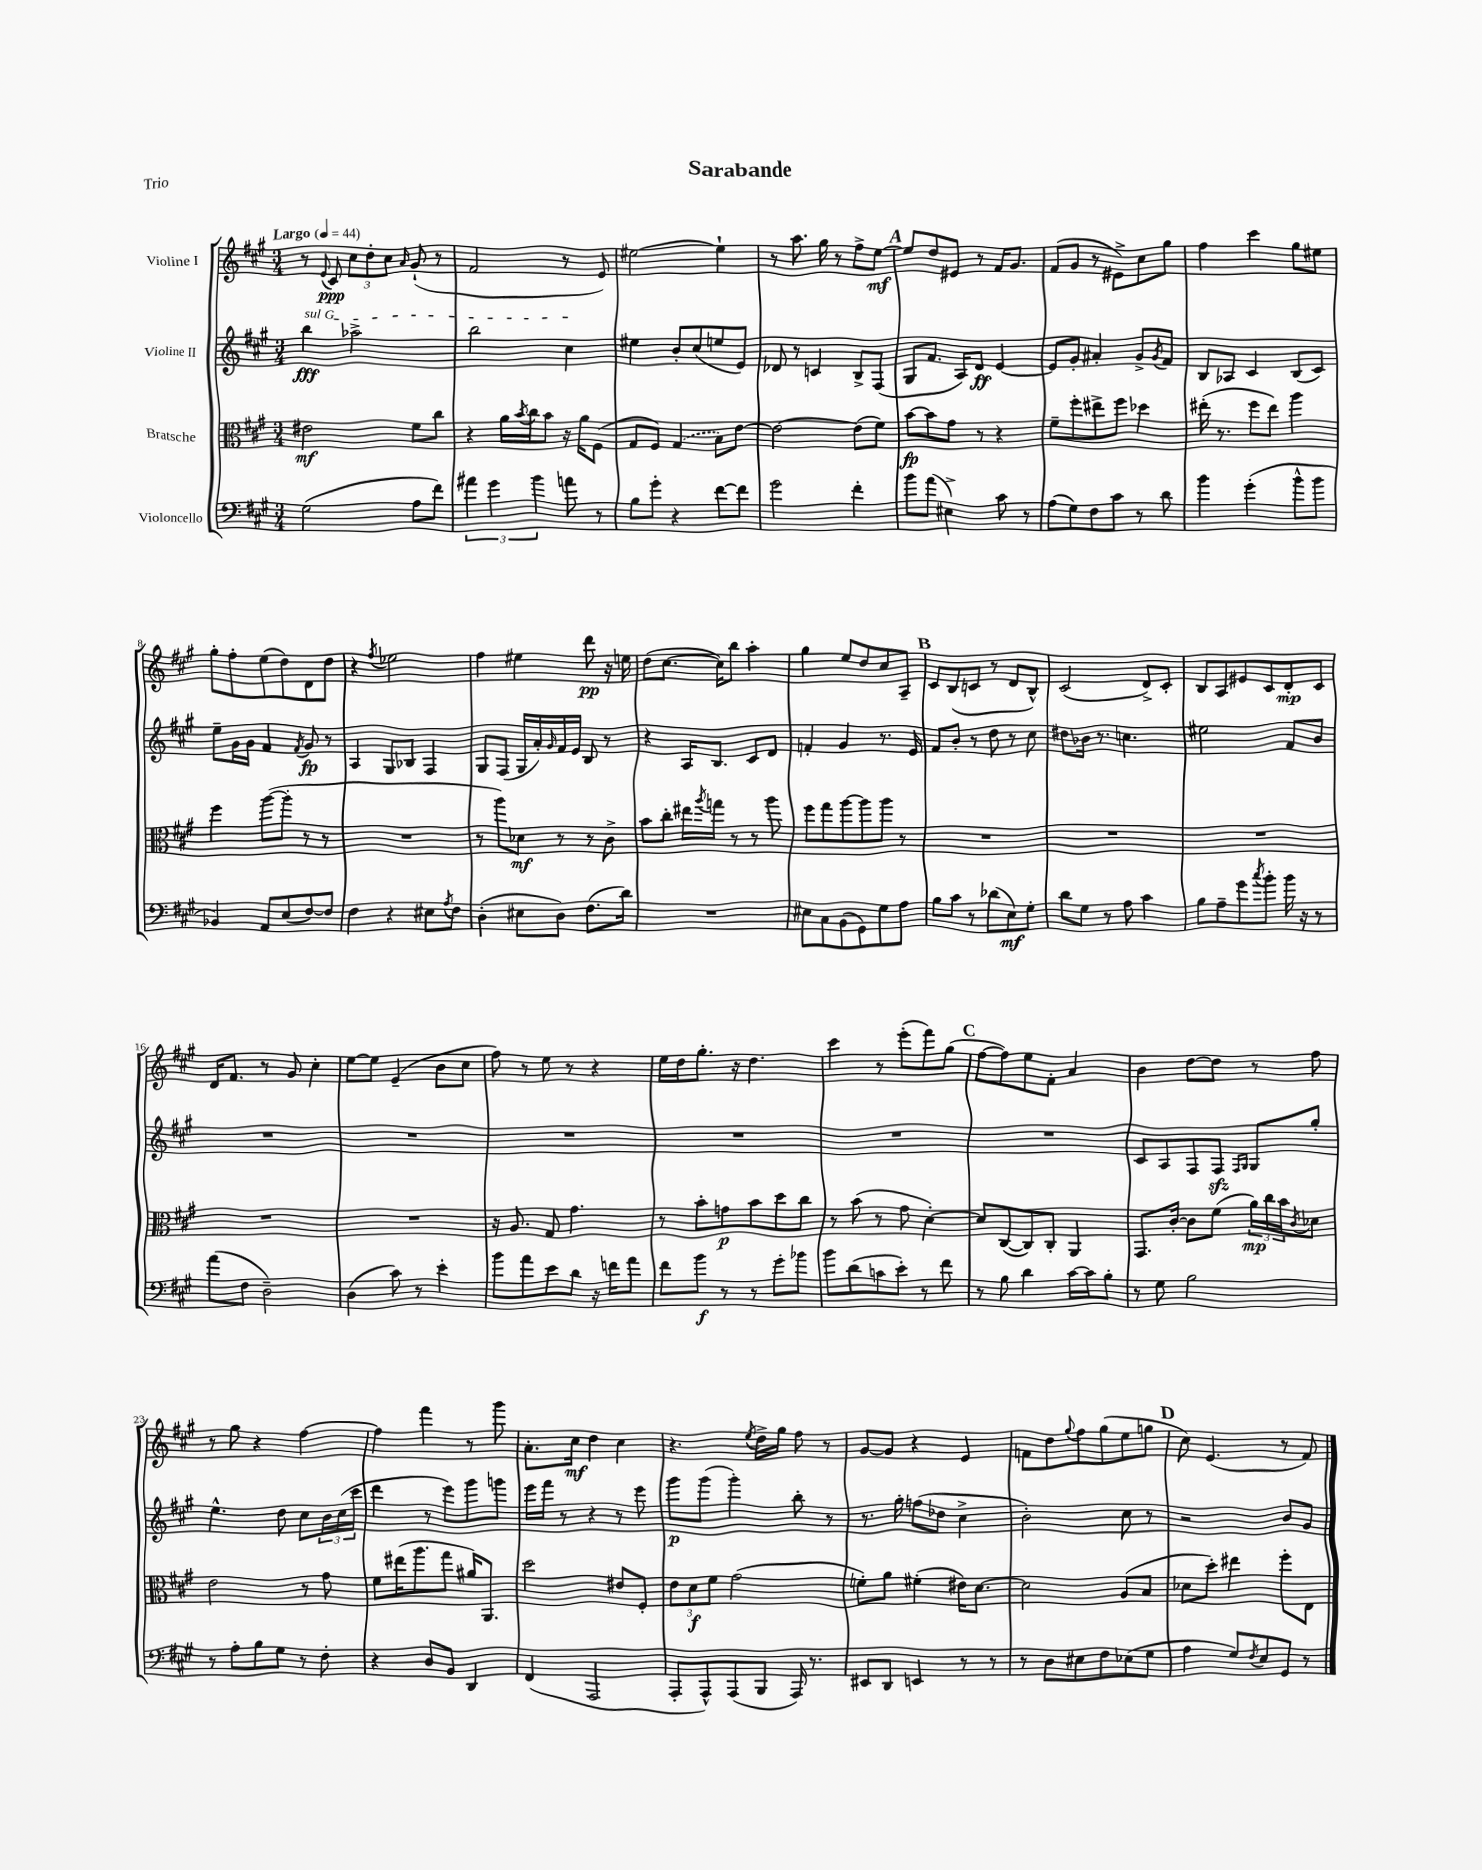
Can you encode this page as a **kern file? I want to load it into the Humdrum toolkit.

**kern	**kern	**kern	**kern
*staff4	*staff3	*staff2	*staff1
*clefF4	*clefC3	*clefG2	*clefG2
*k[f#c#g#]	*k[f#c#g#]	*k[f#c#g#]	*k[f#c#g#]
*M3/4	*M3/4	*M3/4	*M3/4
*MM44	*MM44	*MM44	*MM44
(2G#	2e#	4bb	8r
.	.	.	8qqe
.	.	.	8c#
.	.	2aa-^	12cc#
.	.	.	12dd'
.	.	.	12cc#
.	.	.	16qqa
8A	8f#	.	(8g#`
8f#)	8cc#	.	8r
=	=	=	=
6a#	4r	2bb	2f#
6g#	.	.	.
.	16a	.	.
.	8qb	.	.
.	16cc#	.	.
6b	.	.	.
.	8b	.	.
8a	16r	4cc#	8r
.	16a	.	.
8r	(8F#	.	8e)
=	=	=	=
8B	8G#	4ee#	[2ee#
8g#'	8F#)	.	.
4r	(4G#	8b'	.
.	.	(8cc#	.
[8f#	8B)	8ee	4ee#`]
8f#]	[8e	8e)	.
=	=	=	=
2g#	2e_	8d-	8r
.	.	8r	8.aa
.	.	4c	.
.	.	.	16gg#
.	.	.	8r
4f#'	(8e]	8B^	8ff#^
.	8f#)	(8F#	[8ee
=	=	=	=
8b	[8b	8G#	8ee]
(8a	8b]	8.f#	8dd
4E#^)	8g#	.	8e#
.	.	16A)	.
.	8r	8d	8r
8c#	4r	[4e	16f#
.	.	.	8.g#
8r	.	.	.
=	=	=	=
(8A	8f#~	8e]	(8f#
8G#)	8ff#'	8g#'	8g#
8F#	8ee#^	4a#'	8r
8c#	8ff#	.	8e#^)
8r	4dd-	8g#^	8cc#
.	.	8qg#	.
8d	.	8f#	8gg#
=	=	=	=
4b	(16ee#'	8B	4ff#
.	8.r	.	.
.	.	8A-	.
(4g#'	8ff#	4c#	4ccc#
.	8ee#)	.	.
8b^^	4aa	(8B	8gg#
8b	.	8c#)	8ee#
=	=	=	=
4BB-)	4ff#	8ee~	8gg#'
.	.	16g#	8ff#'
.	.	16g#	.
8AA	([8aa	4f#	(8ee
(8E	8aa']	.	8dd)
.	.	8qf#	.
[8F#)	8r	8g#	8d
8F#]	8r	8r	8dd
=	=	=	=
4F#	2.r	4A	4r
.	.	.	8qff#
4r	.	8G#	2ee-
.	.	8B-	.
8E#	.	4F#	.
8qA	.	.	.
8F#	.	.	.
=	=	=	=
(4D'	8r	8G#	4ff#
.	8aa)	(8F#	.
8E#	8d-	16G#	4ee#
.	.	16a')	.
.	.	16qqg#	.
8D)	8r	16f#	.
.	.	16e	.
(8.F#	8r	8B	8ddd
.	8c#^	8r	16r
16d)	.	.	16ee
=	=	=	=
2.r	8b	4r	(8dd
.	8cc#'	.	[8.cc#
.	16ee#	16A	.
.	8qaa	.	.
.	16gg	8.B	16cc#])
.	8r	.	8bb
.	8r	8c#	4aa'
.	8aa	8d	.
=	=	=	=
8E#	8ff#	4f'	4gg#
8C#	8gg#	.	.
(8BB	[8aa	4g#	8ee
8GG#)	8aa]	.	8dd
8G#	8aa	8.r	8cc#
8A	8r	.	8A~
.	.	16e	.
=	=	=	=
8B	2.r	8f#	8c#
8c#	.	8b'	(8B
8r	.	8r	8c
(8d-	.	8dd	8r
8E)	.	8r	8d
8G#'	.	8cc#	8B^^)
=	=	=	=
8d	2.r	8dd#	(2c#
8G#	.	16b-	.
.	.	8.r	.
8r	.	.	.
8A	.	4.cc	.
4c#	.	.	8d^)
.	.	.	8c#'
=	=	=	=
8B	2.r	2ee#	8B
8A~	.	.	8A
8g#	.	.	8e#
8qcc#	.	.	.
8b'	.	.	8c#
16b	.	8f#	8d'
16r	.	.	.
8r	.	8b	8c#
=	=	=	=
(8a	2.r	2.r	16d
.	.	.	8.f#
8F#	.	.	.
2D~)	.	.	8r
.	.	.	8g#
.	.	.	4cc#'
=	=	=	=
(4D	2.r	2.r	[8ee
.	.	.	8ee]
8c#)	.	.	(4e~
8r	.	.	.
4e'	.	.	8b
.	.	.	8cc#
=	=	=	=
8b	16r	2.r	8ff#)
.	8.A	.	.
8a	.	.	8r
8e	8G#	.	8ee
8d	4.g#	.	8r
16r	.	.	4r
16f	.	.	.
8a	.	.	.
=	=	=	=
8f#	8r	2.r	16ee
.	.	.	16dd
8b	8b'	.	8.gg#'
8r	8g	.	.
.	.	.	16r
8r	8b	.	4.dd
8g#'	8dd	.	.
8b-	8cc#	.	.
=	=	=	=
8b	8r	2.r	4ccc#
(8d	(8b	.	.
8c	8r	.	8r
8e')	8g#	.	(8eee'
8r	[4d')	.	8fff#)
8f#	.	.	(8gg#
=	=	=	=
8r	8d]	2.r	[8ff#
8B	([8C#	.	8ff#])
4d	8C#])	.	8ee
.	8C#'	.	8f#'
[16c#	4AA	.	4a
16c#]	.	.	.
8B'	.	.	.
=	=	=	=
8r	8.GG#	8c#	4b
8G#	.	8A	.
.	[16c#'	.	.
2B	8c#]	8F#	[8dd
.	(8f#	8F#	8dd]
.	.	16qqF#	.
.	.	16qqG#	.
.	24a)	8G#	8r
.	24cc#	.	.
.	24b	.	.
.	8qc#	.	.
.	8d-	8gg#'	8ff#
=	=	=	=
8r	2e	4.ee^^	8r
8A'	.	.	8gg#
8B	.	.	4r
8G#	.	8dd	.
8r	8r	8cc#	[4ff#
8F#'	8g#	24b	.
.	.	(24cc#	.
.	.	24ccc#	.
=	=	=	=
4r	8f#	4ddd	4ff#]
.	(16ee#	.	.
.	8.aa	.	.
8D	.	8r	4fff#
8BB	8gg#	8eee)	.
4DD	16a#)	8ggg#	8r
.	8.AA	.	.
.	.	8ggg	8ggg#
=	=	=	=
(4FF#	2dd	16eee	8.a'
.	.	16fff#	.
.	.	8r	.
.	.	.	16cc#
2AAA	.	4r	4dd
.	8e#	8r	4cc#
.	8F#'	8eee	.
=	=	=	=
8AAA'	12e	8ggg#	4.r
.	12d	.	.
8AAA^^)	.	(8ggg#	.
.	12f#	.	.
(8AAA	(2g#	4ggg#')	.
.	.	.	8qee
8BBB	.	.	16dd^
.	.	.	16gg#
16AAA)	.	8bb'	8ff#
8.r	.	.	.
.	.	8r	8r
=	=	=	=
8EE#	8f')	8.r	[8g#
8DD	8a	.	8g#]
.	.	16gg#'	.
4EE	(4f#'	(8ff	4r
.	.	8dd-	.
8r	16e#)	4cc#^	4e
.	[8.d	.	.
8r	.	.	.
=	=	=	=
8r	2d]	2b')	8f
8D	.	.	8dd
.	.	.	8qqgg#
8E#	.	.	8ff#
8F#	.	.	(8gg#
(8E-	(8A	8cc#	8ee
8G#	8B	8r	8gg
=	=	=	=
4A	8d-	2r	8cc#)
.	8dd')	.	(4.e
8G#)	4ee#	.	.
8qF#	.	.	.
8E	.	.	.
8GG#	8ff#'	8b	8r
8r	8E	8g#	8f#)
==	==	==	==
*-	*-	*-	*-
